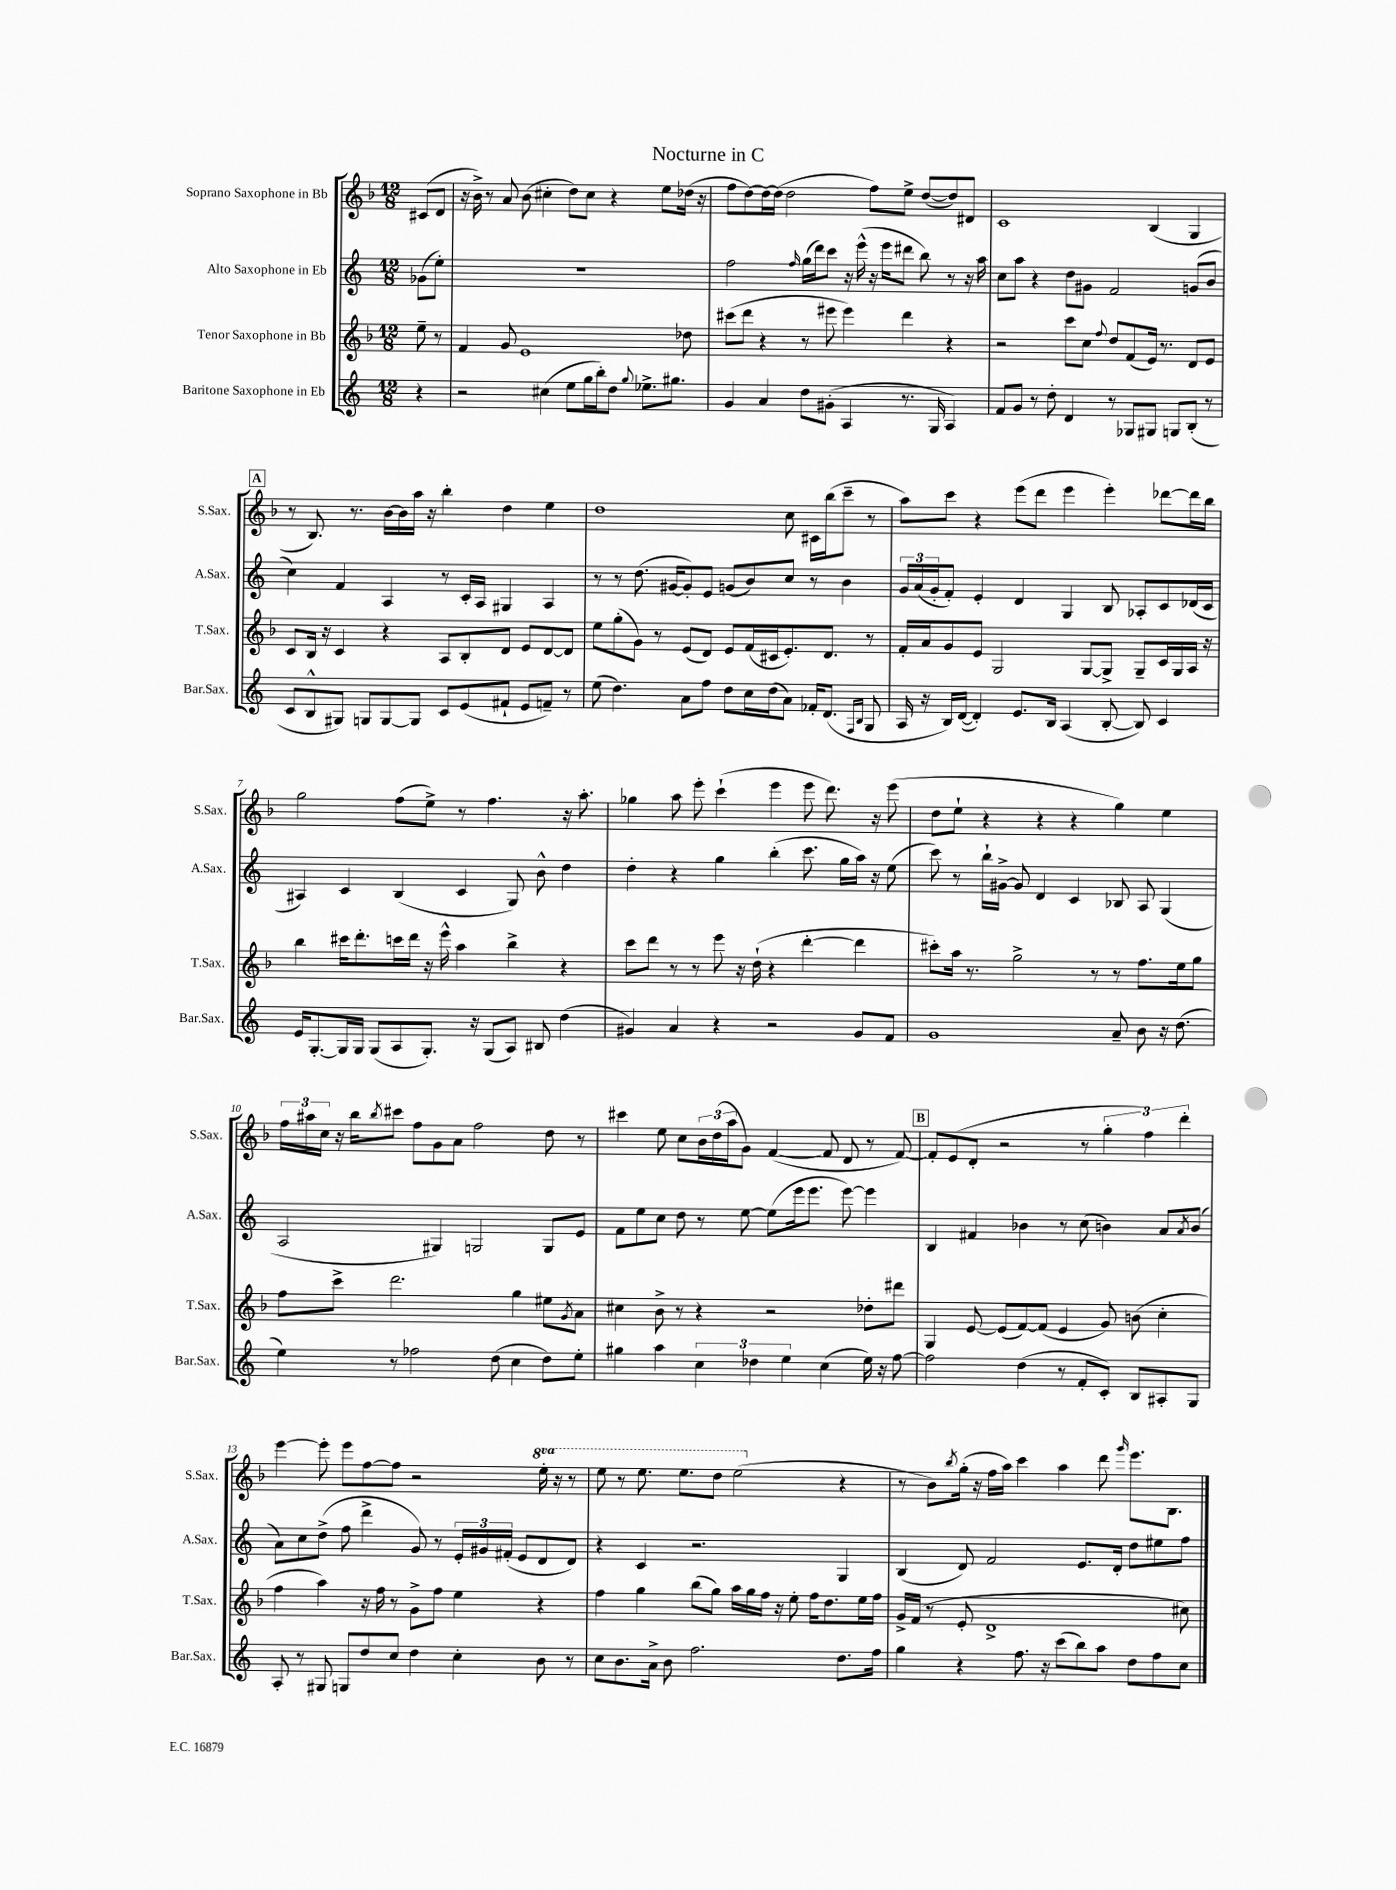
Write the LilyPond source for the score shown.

\header { title = "Nocturne in C" }
<<
\new StaffGroup <<
\new Staff = "s0" \with { instrumentName = "Soprano Saxophone in Bb" shortInstrumentName = "S.Sax." } {
    \clef treble \key f \major \numericTimeSignature \time 12/8 \set Staff.ottavationMarkups = #ottavation-simple-ordinals \partial 4
    cis'8( d'8 |
    r16 bes'16->) r8 a'8 bes'8( cis''4-. d''8) cis''8 r4 e''8 des''16( r16 |
    f''8 d''8~) d''16~ d''16( d''2 f''8) e''8-> d''8~( d''8) dis'8 |
    c'1 bes4( g4 |
    \mark \markup { \box "A" } r8 bes8.) r8. bes'16~ bes'16 a''16 r16 bes''4-. d''4 e''4 |
    d''1 c''8 cis'16 bes''16( c'''8-- r8 |
    a''8) c'''8 r4 e'''8( d'''8 e'''4 e'''4-.) des'''8~ des'''16 bes''16 |
    g''2 f''8( e''8->) r8 f''4. r16 a''8.-. |
    ges''4 a''8 e'''8-. c'''4-!( e'''4 e'''8 d'''8.) r16 e'''8( |
    d''8 e''8-! r4 r4 r4 g''4) e''4 |
    \tuplet 3/2 { f''16 ais''16 c''16 } r16 bes''16 \acciaccatura { bes''8 } cis'''8 f''8 g'8 a'8 f''2 d''8 r8 |
    cis'''4 e''8 c''8 \tuplet 3/2 { bes'16 d''16( a''16 } g'8) f'4~( f'8 d'8 r8 f'8~) |
    \mark \markup { \box "B" } f'8-. e'8( d'8-. r2 r8 \tuplet 3/2 { g''4-. f''4) d'''4-. } |
    e'''4~ e'''8-. e'''8 f''8~ f''8 r2 \ottava #1 e'''16-. r16 r8 |
    e'''8 r8 e'''8. e'''8. d'''8 e'''2( \ottava #0 r4 |
    r8 bes'8) \acciaccatura { bes''8 } g''16-.( r16 f''16 a''16) c'''4 a''4 d'''8 \grace { g'''16 } e'''8. bes8. \bar "|." |
}
\new Staff = "s1" \with { instrumentName = "Alto Saxophone in Eb" shortInstrumentName = "A.Sax." } {
    \clef treble \key c \major \numericTimeSignature \time 12/8 \partial 4
    ges'8( e''8-.) |
    R1. |
    f''2 \grace { f''16 } g''16( d'''16) c'''8 r16 e'''16-^( r16 e'''16 dis'''8 b''8) r8 r16 a''16 |
    c''8 a''8 r4 d''8 gis'8 f'2 g'8( b'8 |
    \mark \markup { \box "A" } c''4) f'4 a4 r8 c'16-. a16 gis4 a4 |
    r8 r8 d''8.( gis'16~ gis'8-.) e'8 g'8( b'8) c''8 r8 b'4 |
    \tuplet 3/2 { g'16 a'16( g'16-. } f'8-.) e'4-. d'4 g4 b8 aes8-. c'8 des'16( c'16 |
    ais4) c'4 b4( c'4 g8) b'8-^ d''4 |
    d''4-. r4 g''4 b''4-.( c'''8. g''16 a''16) r16 e''8( |
    c'''8) r8 b''16-! gis'16~-> gis'8 d'4 c'4 bes8 a8 g4( |
    a2 gis4) g2 g8 e'8 |
    f'8 e''8 c''8 d''8 r8 e''8~ e''8( e'''16 e'''8. e'''8~) e'''4 |
    \mark \markup { \box "B" } b4 fis'4 bes'4 r8 c''8( b'4) a'8 \acciaccatura { a'8 } b'8( |
    a'8) c''8 d''8->( f''8 d'''4-> g'8) r8 \tuplet 3/2 { e'16-. gis'16 fis'16-.( } e'8 d'8 d'8) |
    r4 c'4 r2. g4 |
    b4( d'8) f'2 e'8. d'16-. d''8 eis''8 f''8 \bar "|." |
}
\new Staff = "s2" \with { instrumentName = "Tenor Saxophone in Bb" shortInstrumentName = "T.Sax." } {
    \clef treble \key f \major \numericTimeSignature \time 12/8 \partial 4
    e''8-- r8 |
    f'4 g'8 e'1 des''8 |
    cis'''8( d'''8 r4 r8 eis'''8 eis'''4) d'''4 r4 |
    r2 c'''8 c''8 \appoggiatura { f''8 } d''8 f'8( e'16) r8. d'8 e'8 |
    \mark \markup { \box "A" } c'8 bes16 r16 c'4 r4 a8 bes8-. d'8 e'8 d'8~ d'8 |
    e''8 g''8-.( g'8) r8 e'8( d'8) e'8 f'16( cis'16 e'8.-.) d'8. r8 |
    f'16-. a'16 g'8 e'8 g2 g8~ g8-> g8-- c'16 g16 a16 r16 |
    bes''4 cis'''16 d'''8.-. c'''16 d'''16 r16 e'''16-^ a''4 bes''4-> r4 |
    c'''8 d'''8 r8 r8 e'''8 r16 d''16-!( r4 d'''4~-. d'''4 |
    cis'''8-.) a''16 r8. g''2-> r8 r8 f''8. e''16 g''8 |
    f''8 c'''8-> d'''2. g''4 eis''8 \acciaccatura { g'8 } a'8 |
    cis''4 bes'8-> r8 r4 r2 des''8-. dis'''8 |
    \mark \markup { \box "B" } g4 e'8~ e'8( f'8~) f'8( e'4 g'8) b'8( c''4-. |
    f''4 a''4) r16 f''16 r8 g'8-> f''8 e''4 r4 |
    f''4 g''4 bes''8( g''8) a''16 g''16 f''16 r16 e''8-. f''16 d''8. e''16 f''16 |
    g'16-> f'16( r8 e'8-. d'1-> cis''8) \bar "|." |
}
\new Staff = "s3" \with { instrumentName = "Baritone Saxophone in Eb" shortInstrumentName = "Bar.Sax." } {
    \clef treble \key c \major \numericTimeSignature \time 12/8 \partial 4
    r4 |
    r2 cis''4( e''8 g''16 b''16-.) d''8 \appoggiatura { g''8 } ees''8.-> gis''8. |
    g'4 a'4 d''8 gis'8-.( a4 r8. g16 a4) |
    f'8 g'8 r8 d''8-. d'4 r8 ges8 gis8 g8 b8-.( r8 |
    \mark \markup { \box "A" } c'8 b8-^ gis8) g8 g8~ g8 c'8 e'8( fis'8-! e'8 f'8--) r8 |
    e''8( d''4.) a'8 f''8 d''8 c''16 d''16( a'8) fes'16-. d'8.( \grace { f16 b16 } g8 |
    a16 r16 b16) d'16~( d'4-.) e'8. b16 a4( b8~-. b8) c'4 |
    e'16 g8.~-. g16 g16 g8( a8 g8.-.) r16 g8( a8) bis8 d''4( |
    gis'4) a'4 r4 r2 gis'8 f'8 |
    g'1 a'8-- b'8 r16 d''8.( |
    e''4) r8 fes''2 d''8( c''4 d''8) e''8-. |
    gis''4 a''4 \tuplet 3/2 { c''4 des''4 e''4 } c''4( e''16) r16 f''8~ |
    \mark \markup { \box "B" } f''2 d''4( r8 f'8-. c'8-.) b8 ais8-. g8 |
    a8-. r8 gis8 g8 d''8 c''8 d''4 c''4-. b'8 r8 |
    c''8 b'8. a'16-> b'8 f''2. d''8. f''16 |
    g''4 r4 f''8. r16 c'''8( b''8) a''8 d''8 f''8 c''8 \bar "|." |
}
>>
>>
